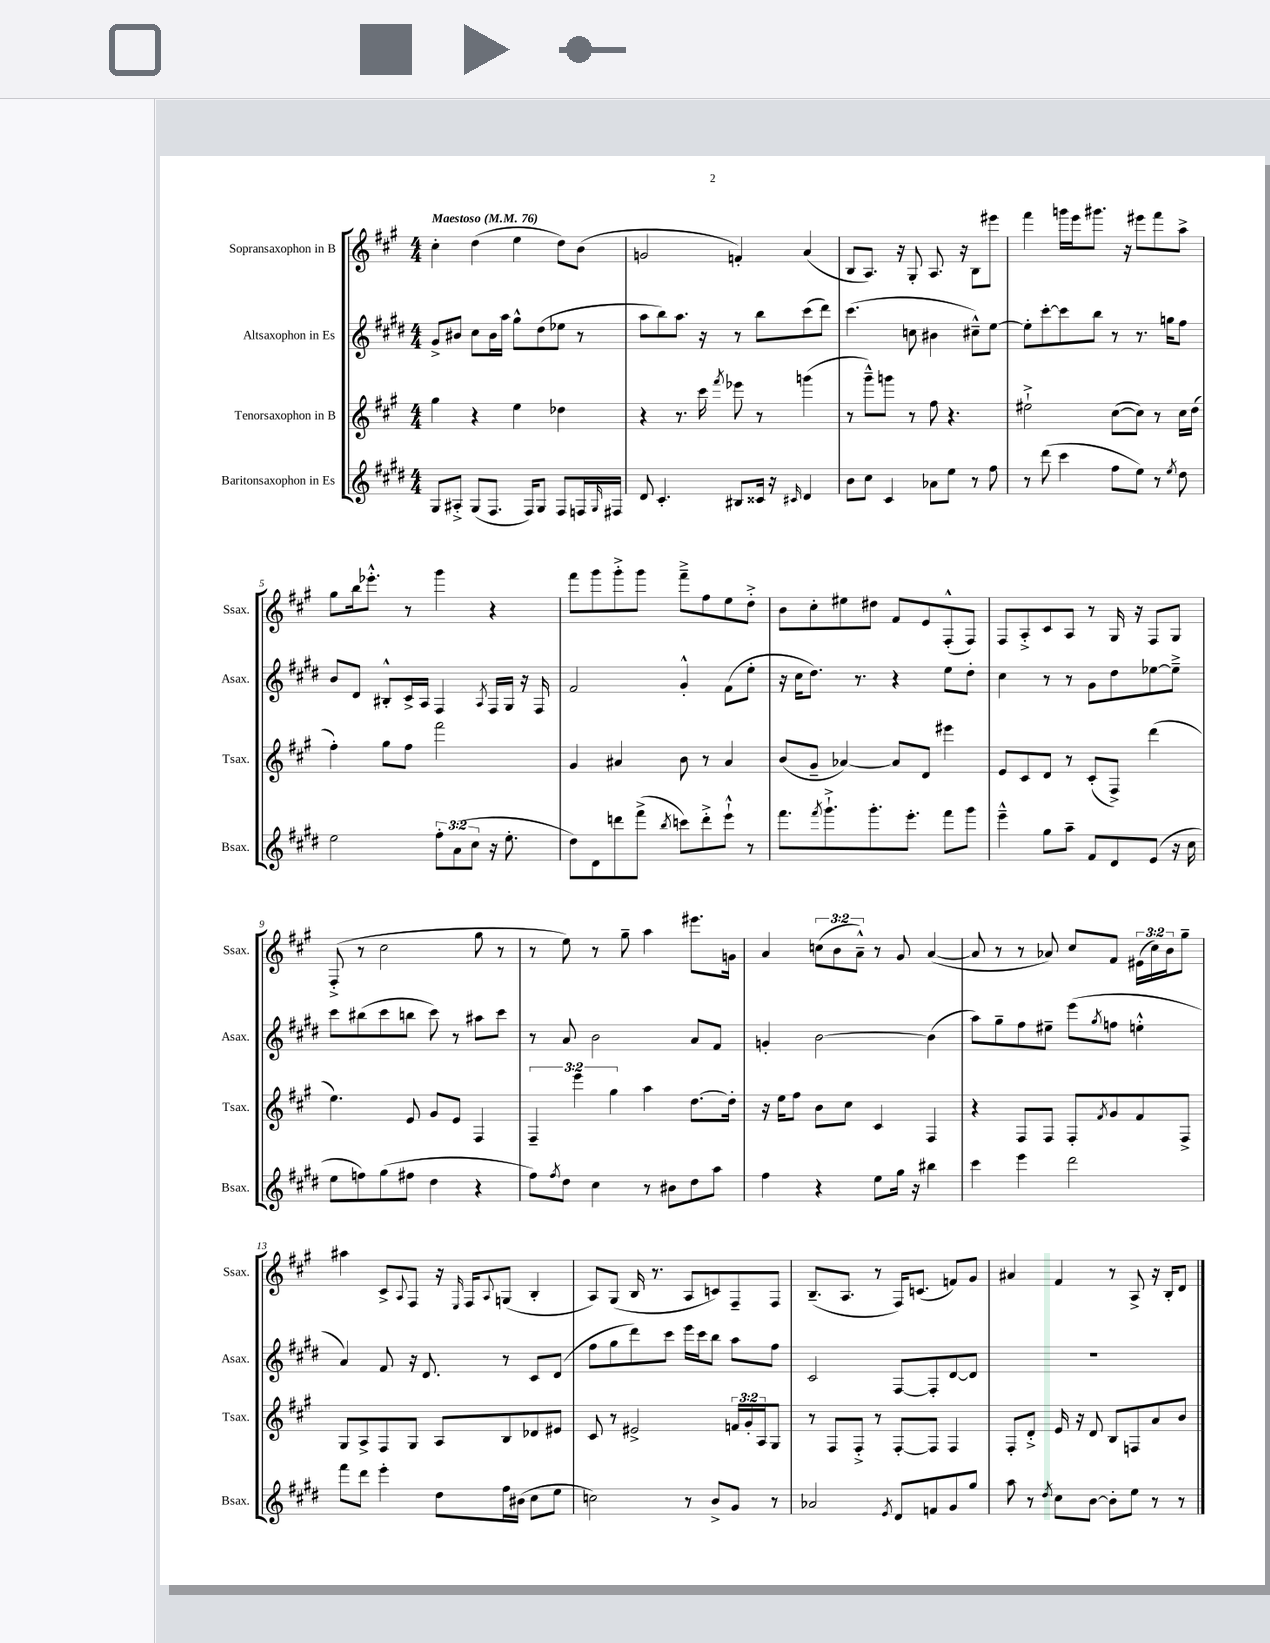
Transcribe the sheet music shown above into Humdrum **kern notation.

**kern	**kern	**kern	**kern
*staff4	*staff3	*staff2	*staff1
*clefG2	*clefG2	*clefG2	*clefG2
*k[f#c#g#d#]	*k[f#c#g#]	*k[f#c#g#d#]	*k[f#c#g#]
*M4/4	*M4/4	*M4/4	*M4/4
*MM76	*MM76	*MM76	*MM76
8G#	4gg#	8g#^	4cc#'
8A#'^	.	8b#	.
(8G#	4r	8cc#	(4dd
8.F#	.	16b#	.
.	.	16aa	.
.	4ee	8gg#^^	4ee
16F#)	.	.	.
8G#	.	(8dd#	.
8F#	4dd-	8ee-	8dd)
16F	.	8r	(8b
16qqG#	.	.	.
16F#	.	.	.
=	=	=	=
8d#	4r	8aa	2g
4.c#'	.	8bb)	.
.	8.r	8.aa	.
.	16ccc#	16r	.
.	8qfff#	.	.
8B#	8eee-	8r	4f')
16c##	8r	8bb	.
16r	.	.	.
16qqc#	.	.	.
4d#	(4ggg	(8ccc#	(4a
.	.	8ddd#)	.
=	=	=	=
8b	8r	(4.ccc#	8B
8cc#	8ggg#~^^)	.	8.A)
4c#	8ggg	.	.
.	.	.	16r
.	8r	8cc	8G#'
8a-	8ff#	4b#	8.A
8ee	4.r	.	.
.	.	.	16r
8r	.	8cc#~^^)	8B
8ff#	.	[8ee	8eee#
=	=	=	=
8r	2ee#`^	8ee']	4fff#
(8ddd#	.	[8ccc#'	.
4ccc#	.	8ccc#]	16ggg
.	.	.	16eee
.	.	8bb	8.ggg#
8ff#	([8cc#	8r	.
.	.	.	16r
8ee)	8cc#])	8.r	8eee#
8r	8r	.	8fff#
.	.	16gg	.
8qee	.	.	.
8dd#	16cc#	8ff#	8aa^
.	(16dd	.	.
=	=	=	=
2ee	4ff#')	8b	8gg#
.	.	8d#	16bb
.	.	.	8.eee-'^^
.	8gg#	8B#'^^	.
.	8ff#	16c#^	8r
.	.	16A	.
12ff#'	2fff#	4F#	4ggg#
(12a	.	.	.
12cc#	.	.	.
.	.	8qA	.
16r	.	16F#	4r
8.ee'	.	16G#	.
.	.	16r	.
.	.	16F#	.
=	=	=	=
8dd#)	4g#	2f#	8fff#
8d#	.	.	8ggg#
8ddd	4a#	.	8ggg#'^
(8fff#^	.	.	8ggg#
8qbb	.	.	.
8ccc)	8b	4g#'^^	8fff#~^
8ddd'^	8r	.	8ff#
8eee`^^	4a#	(8f#	8ee
8r	.	8ee'	8dd'^
=	=	=	=
8.fff#	(8b	16r	8b
.	.	16cc#	.
.	8g#~	8.dd#)	8cc#'
8qfff#	.	.	.
8.ggg#`^	.	.	.
.	[4a-)	.	8ee#
.	.	8.r	.
8.ggg#'	.	.	8dd#
.	8a-]	4r	8f#
8.eee'	.	.	.
.	8d	.	8e
8fff#	4eee#	8ee	(8F#'^^
8ggg#	.	8dd#'	8F#)
=	=	=	=
4eee~^^	8e	4cc#	8F#
.	8c#	.	8A'^
8gg#	8d	8r	8c#
8aa~	8r	8r	8A
8f#	(8c#'	8g#	8r
8d#	8F#^)	8dd#	16G#
.	.	.	16r
(8e	(4ddd	[8ee-	8F#
16r	.	8ee-~^]	8G#
16cc#	.	.	.
=	=	=	=
8ee	4.ee)	8ccc#	(8F#'^
8ff)	.	(8bb#	8r
(8gg#	.	8ccc#	2cc#
8ff#	8e	8bb	.
4dd#	8g#	8ccc#)	.
.	8e	8r	.
4r	4F#	8aa#	8gg#
.	.	8ccc#	8r
=	=	=	=
8ff#)	6F#~	8r	8r
8qff#	.	.	.
8dd#	.	8a	8ee)
.	6eee	.	.
4cc#	.	2b	8r
.	6gg#	.	.
.	.	.	8gg#~
8r	4aa	.	4aa
8b#	.	.	.
8dd#	[8.dd	8a	8.eee#
8aa	.	8f#	.
.	16dd']	.	16g
=	=	=	=
4ff#	16r	4g'	4a
.	16ee	.	.
.	8ff#	.	.
4r	8b	[2b	(12cc
.	.	.	12b
.	8cc#	.	.
.	.	.	12a~^^)
8ee	4c#	.	8r
16gg#	.	.	8g#
16r	.	.	.
4bb#	4F#	(4b]	([4a
=	=	=	=
4ccc#	4r	8aa)	8a]
.	.	8gg#~	8r
4eee	8F#	8ff#	8r
.	8F#	8ee#~	8a-)
2ddd#	8F#'	(8eee	8cc#
.	8qf#	8qgg#	.
.	8g#	8ff	8f#
.	8f#	4ee'^^	(24e#
.	.	.	24cc#)
.	.	.	24b
.	8F#^	.	8gg#~
=	=	=	=
8fff#	8G#	4a)	4aa#
8ddd#	8A^	.	.
4eee'	8F#	8f#	8c#^
.	.	.	8qqA
.	8G#	16r	8F#
.	.	8.d#	.
8dd#	8A	.	16r
.	.	.	16qqE
.	.	.	16F#
.	.	.	8qqA
16ff#	8B	8r	(8G
(16b#	.	.	.
8cc#	8d-	8c#	4B'
8ee	8e#	(8d#	.
=	=	=	=
2cc)	8c#	8ff#	8A)
.	8r	8gg#	(8G#
.	2e#^	8ddd#)	16B
.	.	.	8.r
.	.	8ccc#	.
8r	.	16eee	8A
.	.	16ccc#	.
8b^	.	8bb	8c)
8g#	24f	8aa	8F#~
.	24g#'	.	.
.	24A	.	.
8r	8G#	8ff#	8F#
=	=	=	=
2a-	8r	2c#	(8.B~
.	8F#	.	.
.	.	.	8.A
.	8F#'^	.	.
.	8r	.	8r
8qe	.	.	.
8d#	[8F#'	[8F#	16F#)
.	.	.	(8.c
8f	8F#]	8F#']	.
8g#	4F#	[8d#	8f)
8gg#	.	8d#]	8g#
=	=	=	=
8aa	8F#'	1r	4a#
8r	8d'^	.	.
8qdd#	.	.	.
8cc#	16e	.	4f#
.	16r	.	.
[8b	8d	.	.
8b']	8B	.	8r
8ee	8F	.	8A^
8r	8a	.	16r
.	.	.	16B'
8r	8b	.	8d
==	==	==	==
*-	*-	*-	*-
